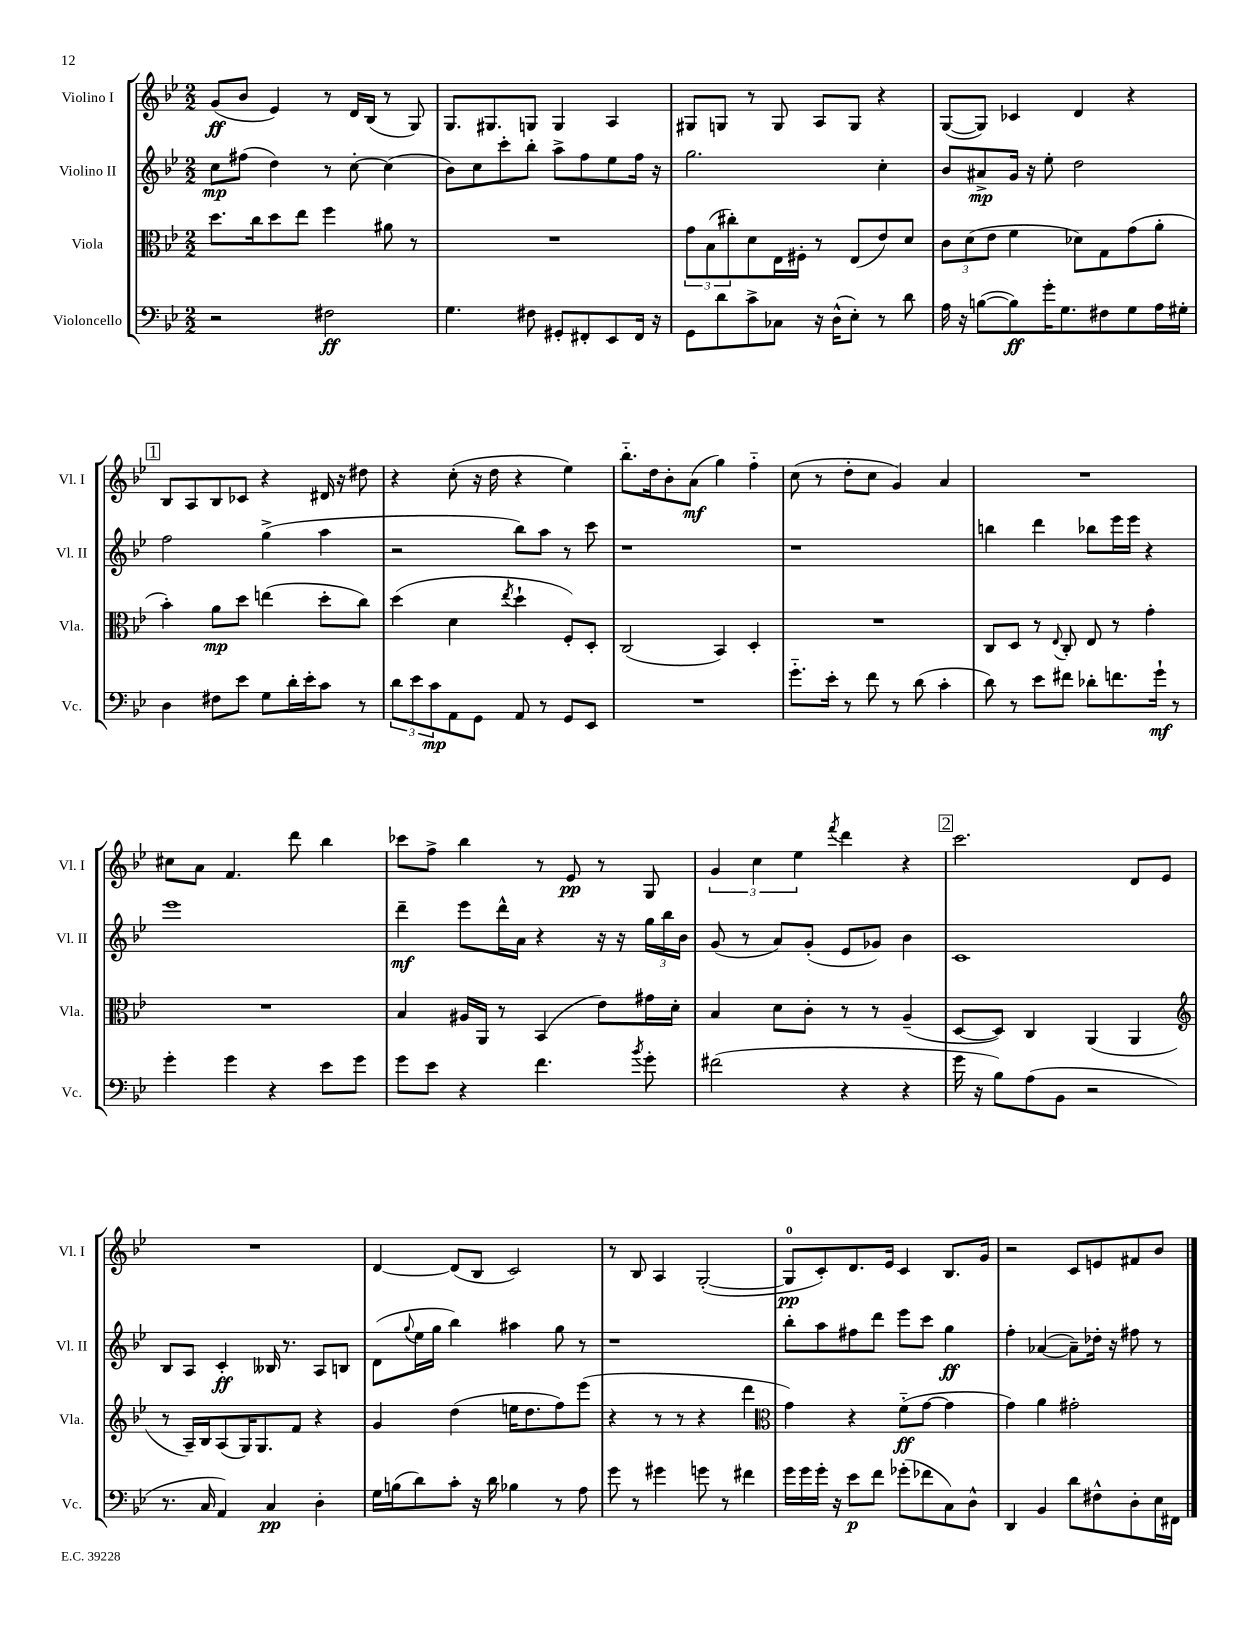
<<
\new StaffGroup <<
\new Staff = "s0" \with { instrumentName = "Violino I" shortInstrumentName = "Vl. I" } {
    \clef treble \key bes \major \numericTimeSignature \time 2/2
    g'8\ff( bes'8 ees'4) r8 d'16 bes16( r8 g8) |
    g8. gis8. g8 g4 a4 |
    gis8 g8 r8 g8 a8 g8 r4 |
    g8~( g8) ces'4 d'4 r4 |
    \mark \markup { \box "1" } bes8 a8 bes8 ces'8 r4 dis'16 r16 dis''8 |
    r4 c''8-.( r16 d''16 r4 ees''4) |
    bes''8.-_ d''16 bes'8-. a'8\mf( g''4) f''4-_ |
    c''8( r8 d''8-. c''8 g'4) a'4 |
    R1 |
    cis''8 a'8 f'4. d'''8 bes''4 |
    ces'''8 f''8-> bes''4 r8 ees'8\pp r8 g8 |
    \tuplet 3/2 { g'4 c''4 ees''4 } \acciaccatura { f'''8 } d'''4 r4 |
    \mark \markup { \box "2" } c'''2. d'8 ees'8 |
    R1 |
    d'4~ d'8( bes8 c'2) |
    r8 bes8 a4 g2~-.( |
    g8-0\pp c'8-.) d'8. ees'16 c'4 bes8. g'16 |
    r2 c'8 e'8 fis'8 bes'8 \bar "|." |
}
\new Staff = "s1" \with { instrumentName = "Violino II" shortInstrumentName = "Vl. II" } {
    \clef treble \key bes \major \numericTimeSignature \time 2/2
    c''8\mp fis''8( d''4) r8 c''8~-. c''4( |
    bes'8) c''8 c'''8-. bes''8-. a''8-> f''8 ees''8 f''16 r16 |
    g''2. c''4-. |
    bes'8 ais'8->\mp g'16 r16 ees''8-. d''2 |
    \mark \markup { \box "1" } f''2 g''4->( a''4 |
    r2 bes''8) a''8 r8 c'''8 |
    r1 |
    r1 |
    b''4 d'''4 bes''8 ees'''16 ees'''16 r4 |
    ees'''1 |
    d'''4--\mf ees'''8 d'''16-^ a'16 r4 r16 r16 \tuplet 3/2 { g''16 bes''16 bes'16 } |
    g'8( r8 a'8) g'8-.( ees'8 ges'8) bes'4 |
    \mark \markup { \box "2" } c'1 |
    bes8 a8 c'4-.\ff beses16 r8. a8 b8 |
    d'8( \appoggiatura { g''8 } ees''16 g''16 bes''4) ais''4 g''8 r8 |
    r1 |
    bes''8-. a''8 fis''8 d'''8 ees'''8 c'''8 g''4\ff |
    f''4-. aes'4~( aes'8--) des''16-. r16 fis''8 r8 \bar "|." |
}
\new Staff = "s2" \with { instrumentName = "Viola" shortInstrumentName = "Vla." } {
    \clef alto \key bes \major \numericTimeSignature \time 2/2
    d''8. c''16 d''8 ees''8 f''4 ais'8 r8 |
    R1 |
    \tuplet 3/2 { g'8 bes8( cis''8-.) } d'8 ees16 fis16-. r8 ees8( ees'8) d'8 |
    \tuplet 3/2 { c'8 d'8( ees'8 } f'4 des'8) g8 g'8( a'8-. |
    \mark \markup { \box "1" } bes'4-.) a'8\mp d''8 e''4( d''8-. c''8) |
    d''4( d'4 \acciaccatura { ees''8 } d''4-! f8-.) d8-. |
    c2( bes,4) d4-. |
    R1 |
    c8 d8 r8 \appoggiatura { ees8 } c8-. ees8 r8 g'4-. |
    R1 |
    bes4 ais16 a,16 r8 bes,4( ees'8) gis'16 d'16-. |
    bes4 d'8 c'8-. r8 r8 a4--( |
    \mark \markup { \box "2" } d8~ d8) c4 a,4( a,4 |
    \clef treble r8 a16--) bes16 a8( g16) g8. f'8 r4 |
    g'4 d''4( e''16 d''8. f''8) ees'''8( |
    r4 r8 r8 r4 d'''4 |
    \clef alto g'4) r4 f'8-_\ff( g'8~ g'4 |
    g'4) a'4 gis'2-. \bar "|." |
}
\new Staff = "s3" \with { instrumentName = "Violoncello" shortInstrumentName = "Vc." } {
    \clef bass \key bes \major \numericTimeSignature \time 2/2
    r2 fis2\ff |
    g4. fis8 gis,8-. fis,8-. ees,8 fis,16 r16 |
    g,8 d'8 c'8-> ces8 r16 d16-^( ees8-.) r8 d'8 |
    a16 r16 b8~( b8\ff) g'16-. g8. fis8 g8 a16 gis16-. |
    \mark \markup { \box "1" } d4 fis8 ees'8 g8 d'16-. ees'16-. c'8 r8 |
    \tuplet 3/2 { d'8 ees'8 c'8\mp } a,8 g,8 a,8 r8 g,8 ees,8 |
    R1 |
    g'8.-_ ees'16-. r8 f'8 r8 d'8( c'4-. |
    d'8) r8 ees'8 fis'8 des'8-. f'8. g'16-!\mf r8 |
    g'4-. g'4 r4 ees'8 g'8 |
    g'8 ees'8 r4 f'4. \acciaccatura { bes'8 } g'8-. |
    fis'2( r4 r4 |
    \mark \markup { \box "2" } g'16 r16 bes8) a8( bes,8 r2 |
    r8. c16 a,4) c4\pp d4-. |
    g16 b16( d'8) c'8-. r16 d'16 bes4 r8 a8 |
    g'8 r8 gis'4 g'8 r8 fis'4 |
    g'16 g'16 g'16-. r16 ees'8\p f'8 ges'8-.( fes'8 c8) d8-^ |
    d,4 bes,4 d'8 fis8-^ d8-. ees16 fis,16 \bar "|." |
}
>>
>>
\layout { \context { \Score \remove "Bar_number_engraver" } }
